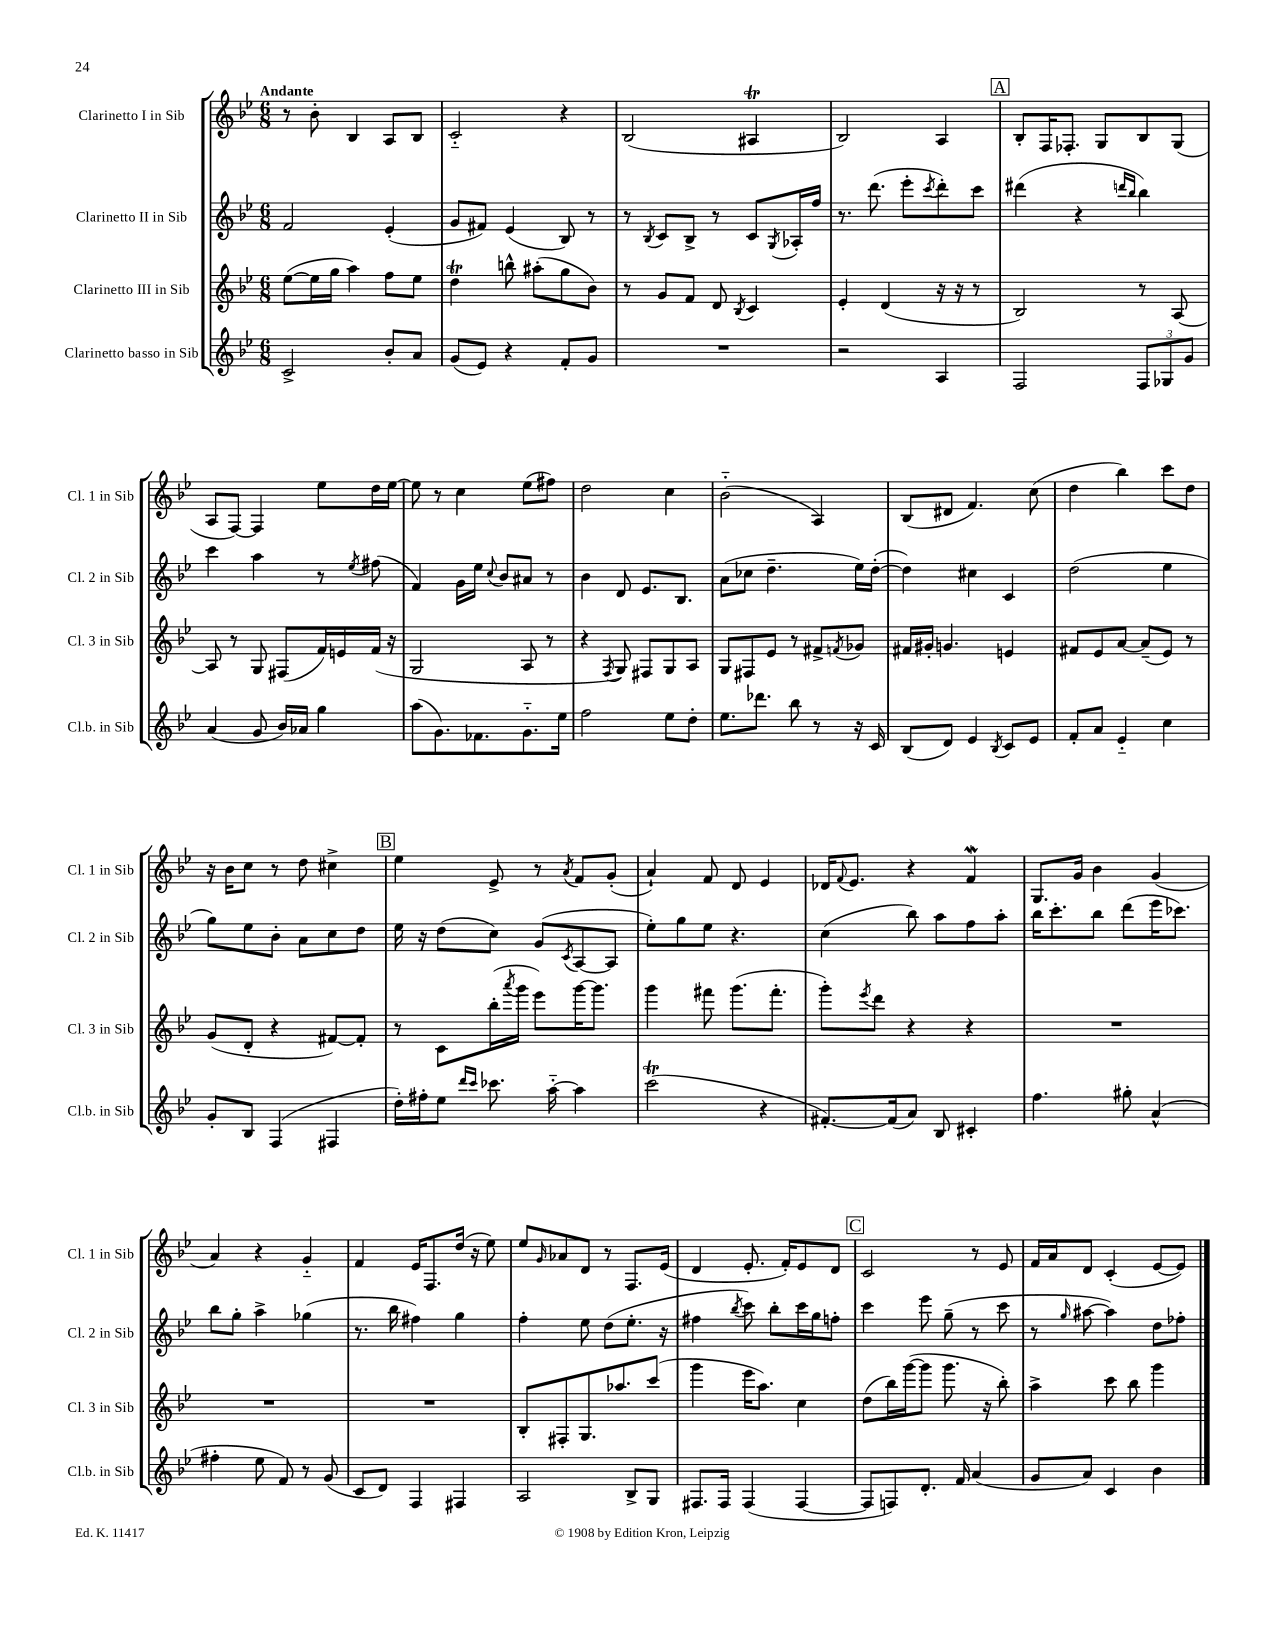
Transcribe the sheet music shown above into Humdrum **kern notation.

**kern	**kern	**kern	**kern
*staff4	*staff3	*staff2	*staff1
*clefG2	*clefG2	*clefG2	*clefG2
*k[b-e-]	*k[b-e-]	*k[b-e-]	*k[b-e-]
*M6/8	*M6/8	*M6/8	*M6/8
2c^	([8ee-	2f	8r
.	16ee-]	.	8b-'
.	16gg	.	.
.	4aa)	.	4B-
8b-'	8ff	(4e-'	8A
8a	8ee-	.	8B-
=	=	=	=
(8g	4dd	8g	2c'~
8e-)	.	8f#)	.
4r	8bb^^	(4e-	.
.	(8aa#'	.	.
8f'	8gg	8B-)	4r
8g	8b-)	8r	.
=	=	=	=
2.r	8r	8r	(2B-
.	.	8qB-	.
.	8g	8c	.
.	8f	8B-^	.
.	8d	8r	.
.	8qB-	.	.
.	4c	8c	4A#
.	.	8qG	.
.	.	16A-'	.
.	.	16ff	.
=	=	=	=
2r	4e-'	8.r	2B-)
.	.	(8.ddd	.
.	(4d	.	.
.	.	8eee-'	.
.	.	8qccc	.
4A	16r	8ddd')	4A
.	16r	.	.
.	8r	8ccc	.
=	=	=	=
2F	2B-)	(4ddd#	8B-'
.	.	.	16F
.	.	.	8.F-'
.	.	4r	.
.	.	.	8G
.	.	16qqddd	.
.	.	16qqbb-	.
12F	8r	4bb-)	8B-
12G-	.	.	.
.	[8A	.	(8G
12g	.	.	.
=	=	=	=
(4a	8A]	4ccc	8A
.	8r	.	[8F)
8g	8G	4aa	4F]
16b-)	(8F#	.	.
16a-	.	.	.
4gg	16f)	8r	8ee-
.	16e	.	.
.	.	8qee-	.
.	(16f	(8ff#	16dd
.	16r	.	[16ee-
=	=	=	=
(8aa	2G	4f)	8ee-]
8.g)	.	.	8r
.	.	16g	4cc
8.f-	.	16ee-	.
.	.	8qqcc	.
.	.	8b-	.
8.g'~	8A	8a#	(8ee-
.	8r	8r	8ff#)
16ee-	.	.	.
=	=	=	=
2ff	4r	4b-	2dd
.	8qF	.	.
.	8G)	8d	.
.	8F#	8.e-	.
8ee-	8G	.	4cc
.	.	8.B-	.
8dd'	8A	.	.
=	=	=	=
8.ee-	8G	(8a	(2b-'~
.	8F#	8cc-	.
8.ddd-	.	.	.
.	8e-	4.dd~	.
8bb-	8r	.	.
8r	8f#^	.	4A)
.	8qf	.	.
16r	8g-	16ee-)	.
16c	.	([16dd'	.
=	=	=	=
(8B-	16f#	4dd])	(8B-
.	16g#'	.	.
8d)	4.g	.	8d#
4e-	.	4cc#	4.f)
8qB-	.	.	.
8c	4e	4c	.
8e-	.	.	(8cc
=	=	=	=
8f'	8f#	(2dd	4dd
8a	8e-	.	.
4e-'~	[8a	.	4bb-)
.	(8a~]	.	.
4cc	8e-)	4ee-	8ccc
.	8r	.	8dd
=	=	=	=
8g'	(8g	8gg)	16r
.	.	.	16b-
8B-	8d'	8ee-	8cc
(4F	4r	8b-'	8r
.	.	8a	8dd
4F#	[8f#)	8cc	4cc#^
.	8f#']	8dd	.
=	=	=	=
16dd')	8r	16ee-	4ee-
16ff#'	.	16r	.
8ee-	8c	(8dd	.
16qqddd	.	.	.
16qqccc	.	.	.
8.ccc-	(16bb-'	8cc)	8e-^
.	8qaaa	.	.
.	16ggg	.	.
.	8eee-)	(8g	8r
[16aa'~	.	.	.
.	.	8qc	8qa
4aa]	[16ggg	[8A	8f
.	8.ggg]	.	.
.	.	8A]	(8g'
=	=	=	=
(2ccc	4ggg	8ee-')	4a`)
.	.	8gg	.
.	8fff#	8ee-	8f
.	(8.ggg	4.r	8d
4r	.	.	4e-
.	8.fff#'	.	.
=	=	=	=
[8.f#')	8ggg')	(4cc	16d-
.	.	.	8qqf
.	.	.	8.e-
.	8qeee-	.	.
.	8ddd	.	.
(16f#]	.	.	.
8a)	4r	8bb-)	4r
8B-	.	8aa	.
4c#'	4r	8ff	4f
.	.	8aa'	.
=	=	=	=
4.ff	2.r	16bb-	8.G
.	.	8.ccc'	.
.	.	.	16g
.	.	8bb-	4b-
8gg#'	.	(8ddd	.
(4a^^	.	16eee-	(4g
.	.	8.ccc-)	.
=	=	=	=
4ff#'	2.r	8bb-	4a)
.	.	8gg'	.
8ee-	.	4aa^	4r
8f)	.	.	.
8r	.	(4gg-	4g'~
(8g	.	.	.
=	=	=	=
8c	2.r	8.r	4f
8d)	.	.	.
.	.	16bb-	.
4F	.	4ff#)	16e-
.	.	.	8.F
4F#	.	4gg	(16dd
.	.	.	16r
.	.	.	8ee-)
=	=	=	=
2A	8B-'	4ff'	8ee-
.	.	.	16qqg
.	8F#'	.	8a-
.	8.G	8ee-	8d
.	.	(8dd	8r
.	8.aa-	.	.
8B-^	.	8.ee-'	8.F
8G	(8ccc	.	.
.	.	16r	(16e-
=	=	=	=
8.F#	4ggg	4ff#	4d
16F#	.	.	.
.	.	8qbb-	.
(4F#	16eee-	8ccc)	8.e-'
.	8.aa)	.	.
.	.	8bb-'	.
.	.	.	16f')
[4F#	4cc	16ccc	8e-
.	.	16gg	.
.	.	8ff'	8d
=	=	=	=
8F#]	(8dd	4ccc	2c
8F)	16bb-)	.	.
.	([16ggg	.	.
8.d'	8ggg]	8eee-	.
.	8.ggg	(8gg~	.
16f	.	.	.
(4a	.	8r	8r
.	16r	.	.
.	8bb-')	8ccc	8e-
=	=	=	=
8g	4aa^	8r	16f
.	.	.	16a
.	.	16qqgg	.
8a)	.	[8aa#	8d
4c	8ccc	4aa#])	(4c'
.	8bb-	.	.
4b-	4ggg	8dd	[8e-
.	.	8ff-'	8e-])
==	==	==	==
*-	*-	*-	*-
